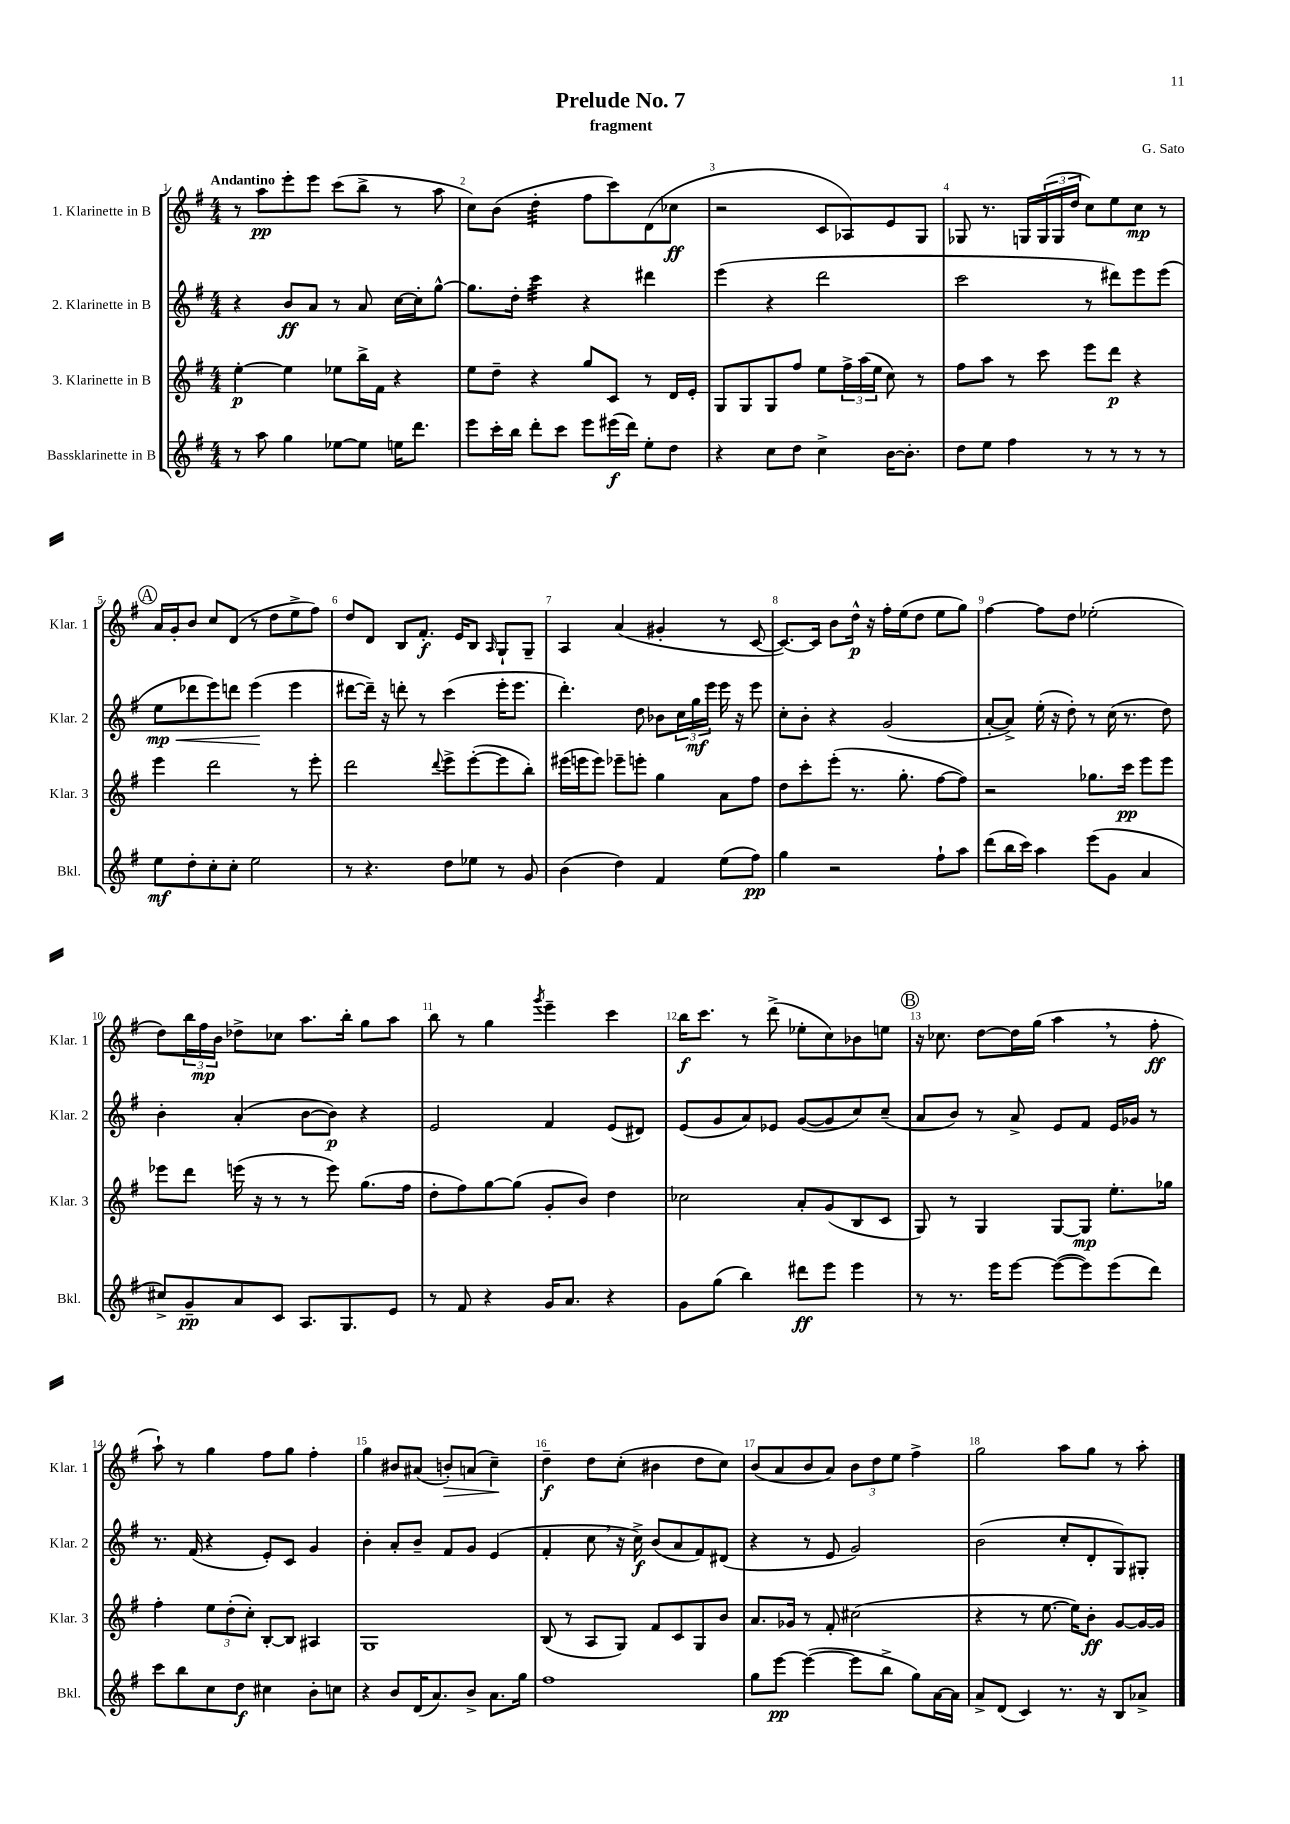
\header { title = "Prelude No. 7" composer = "G. Sato" subtitle = "fragment" }
<<
\new StaffGroup <<
\new Staff = "s0" \with { instrumentName = "1. Klarinette in B" shortInstrumentName = "Klar. 1" } {
    \clef treble \key g \major \numericTimeSignature \time 4/4 \tempo "Andantino"
    r8 a''8\pp e'''8-. e'''8 c'''8( b''8-> r8 a''8 |
    c''8) b'8( d''4:32-. fis''8 c'''8) d'8( ces''8\ff |
    r2 c'8 aes8) e'8 g8 |
    ges8 r8. g16 \tuplet 3/2 { g16( g16 d''16 } c''8) e''8 c''8\mp r8 |
    \mark \markup { \circle "A" } a'16 g'16-. b'8 c''8 d'8( r8 d''8 e''8-> fis''8) |
    d''8 d'8 b8 fis'8.-.\f e'16 b8 \grace { a16 } g8-! g8-- |
    a4 a'4( gis'4-. r8 c'8~ |
    c'8.~) c'16 b'8 d''16-^\p r16 fis''16-. e''16( d''8 e''8 g''8) |
    fis''4~ fis''8 d''8 ees''2-.( |
    d''8) \tuplet 3/2 { b''16 fis''16\mp b'16 } des''8-> ces''8 a''8. b''16-. g''8 a''8 |
    b''8 r8 g''4 \acciaccatura { g'''8 } e'''4-- c'''4 |
    b''16\f c'''8. r8 d'''8->( ees''8-. c''8) bes'8 e''8 |
    \mark \markup { \circle "B" } r16 ces''8. d''8~ d''16 g''16( a''4 \breathe r8 fis''8-.\ff |
    a''8-!) r8 g''4 fis''8 g''8 fis''4-. |
    g''4 bis'8 ais'8( b'8-.\>) a'8( c''4--\!) |
    d''4--\f d''8 c''8-.( bis'4 d''8 c''8) |
    b'8( a'8 b'8 a'8) \tuplet 3/2 { b'8 d''8 e''8 } fis''4-> |
    g''2 a''8 g''8 r8 a''8-. \bar "|." |
}
\new Staff = "s1" \with { instrumentName = "2. Klarinette in B" shortInstrumentName = "Klar. 2" } {
    \clef treble \key g \major \numericTimeSignature \time 4/4
    r4 b'8\ff a'8 r8 a'8 c''16~ c''16-. g''8~-^ |
    g''8. d''16-. c'''4:32 r4 dis'''4 |
    e'''4( r4 d'''2 |
    c'''2 r8 dis'''8) e'''8 e'''8( |
    \mark \markup { \circle "A" } e''8\mp\< des'''8 e'''8) d'''8 e'''4\!( e'''4 |
    dis'''8~ dis'''16--) r16 d'''8-. r8 c'''4( e'''16-. e'''8. |
    d'''4.-.) d''8 bes'8 \tuplet 3/2 { c''16 g''16\mf e'''16 } e'''16 r16 e'''8 |
    c''8-. b'8-. r4 g'2( |
    a'8~-. a'8->) e''16-.( r16 d''8-.) r8 c''16( r8. d''8) |
    b'4-. a'4-.( b'8~ b'8\p) r4 |
    e'2 fis'4 e'8( dis'8) |
    e'8( g'8 a'8) ees'8 g'8~( g'8 c''8) c''8--( |
    \mark \markup { \circle "B" } a'8 b'8) r8 a'8-> e'8 fis'8 e'16 ges'16 r8 |
    r8. fis'16( r4 e'8-.) c'8 g'4 |
    b'4-. a'8-. b'8-- fis'8 g'8 e'4( |
    fis'4-. c''8 \breathe r16 c''16->\f) b'8( a'8 fis'8) dis'8( |
    r4 r8 e'8 g'2) |
    b'2( c''8-. d'8-. g8) gis8-. \bar "|." |
}
\new Staff = "s2" \with { instrumentName = "3. Klarinette in B" shortInstrumentName = "Klar. 3" } {
    \clef treble \key g \major \numericTimeSignature \time 4/4
    e''4~-.\p e''4 ees''8 b''16-> fis'16 r4 |
    e''8 d''8-- r4 g''8 c'8 r8 d'16 e'16-. |
    g8 g8 g8 fis''8 e''8 \tuplet 3/2 { fis''16-> a''16( e''16 } c''8) r8 |
    fis''8 a''8 r8 c'''8 e'''8 d'''8\p r4 |
    \mark \markup { \circle "A" } e'''4 d'''2 r8 e'''8-. |
    d'''2 \appoggiatura { d'''8 } e'''8-> e'''8~-.( e'''8 b''8-.) |
    eis'''16( e'''16 e'''8) ees'''8-- e'''8-. g''4 a'8 fis''8 |
    d''8 c'''8-. e'''8-.( r8. g''8.-. fis''8~ fis''8) |
    r2 ges''8. c'''16\pp e'''8 e'''8 |
    ees'''8 d'''8 e'''16( r16 r8 r8 e'''8) g''8.( fis''16 |
    d''8-. fis''8) g''8~ g''8( g'8-. b'8) d''4 |
    ces''2 a'8-. g'8( b8 c'8 |
    \mark \markup { \circle "B" } g8) r8 g4 g8~ g8\mp e''8.-. ges''16 |
    fis''4-. \tuplet 3/2 { e''8 d''8-.( c''8-.) } b8~-. b8 ais4 |
    g1 |
    b8( r8 a8 g8) fis'8 c'8 g8 b'8 |
    a'8. ges'16 r8 fis'8-. cis''2( |
    r4 r8 e''8.~ e''16) b'8-.\ff g'8~ g'16~ g'16 \bar "|." |
}
\new Staff = "s3" \with { instrumentName = "Bassklarinette in B" shortInstrumentName = "Bkl." } {
    \clef treble \key g \major \numericTimeSignature \time 4/4
    r8 a''8 g''4 ees''8~ ees''8 e''16 d'''8. |
    e'''8 c'''16-. b''16 d'''8-. c'''8 e'''8 eis'''16\f( d'''16) e''8-. d''8 |
    r4 c''8 d''8 c''4-> b'16~ b'8.-. |
    d''8 e''8 fis''4 r8 r8 r8 r8 |
    \mark \markup { \circle "A" } e''8\mf d''8-. c''8-. c''8-. e''2 |
    r8 r4. d''8 ees''8 r8 g'8 |
    b'4( d''4) fis'4 e''8( fis''8\pp) |
    g''4 r2 fis''8-! a''8 |
    d'''8( b''16 c'''16) a''4 e'''8( g'8 a'4 |
    cis''8->) g'8--\pp a'8 c'8 a8. g8. e'8 |
    r8 fis'8 r4 g'16 a'8. r4 |
    g'8 g''8( b''4) dis'''8\ff e'''8 e'''4 |
    \mark \markup { \circle "B" } r8 r8. e'''16 e'''8~ e'''8~( e'''8) e'''8( d'''8) |
    c'''8 b''8 c''8 d''8\f cis''4 b'8-. c''8 |
    r4 b'8 d'16( a'8.) b'8-> a'8. g''16 |
    fis''1 |
    g''8 e'''8~\pp e'''4~( e'''8 b''8-> g''8) a'16~ a'16 |
    a'8-> d'8( c'4) r8. r16 b8 aes'8-> \bar "|." |
}
>>
>>
\layout { \context { \Score \override BarNumber.break-visibility = ##(#f #t #t) barNumberVisibility = #all-bar-numbers-visible } }
